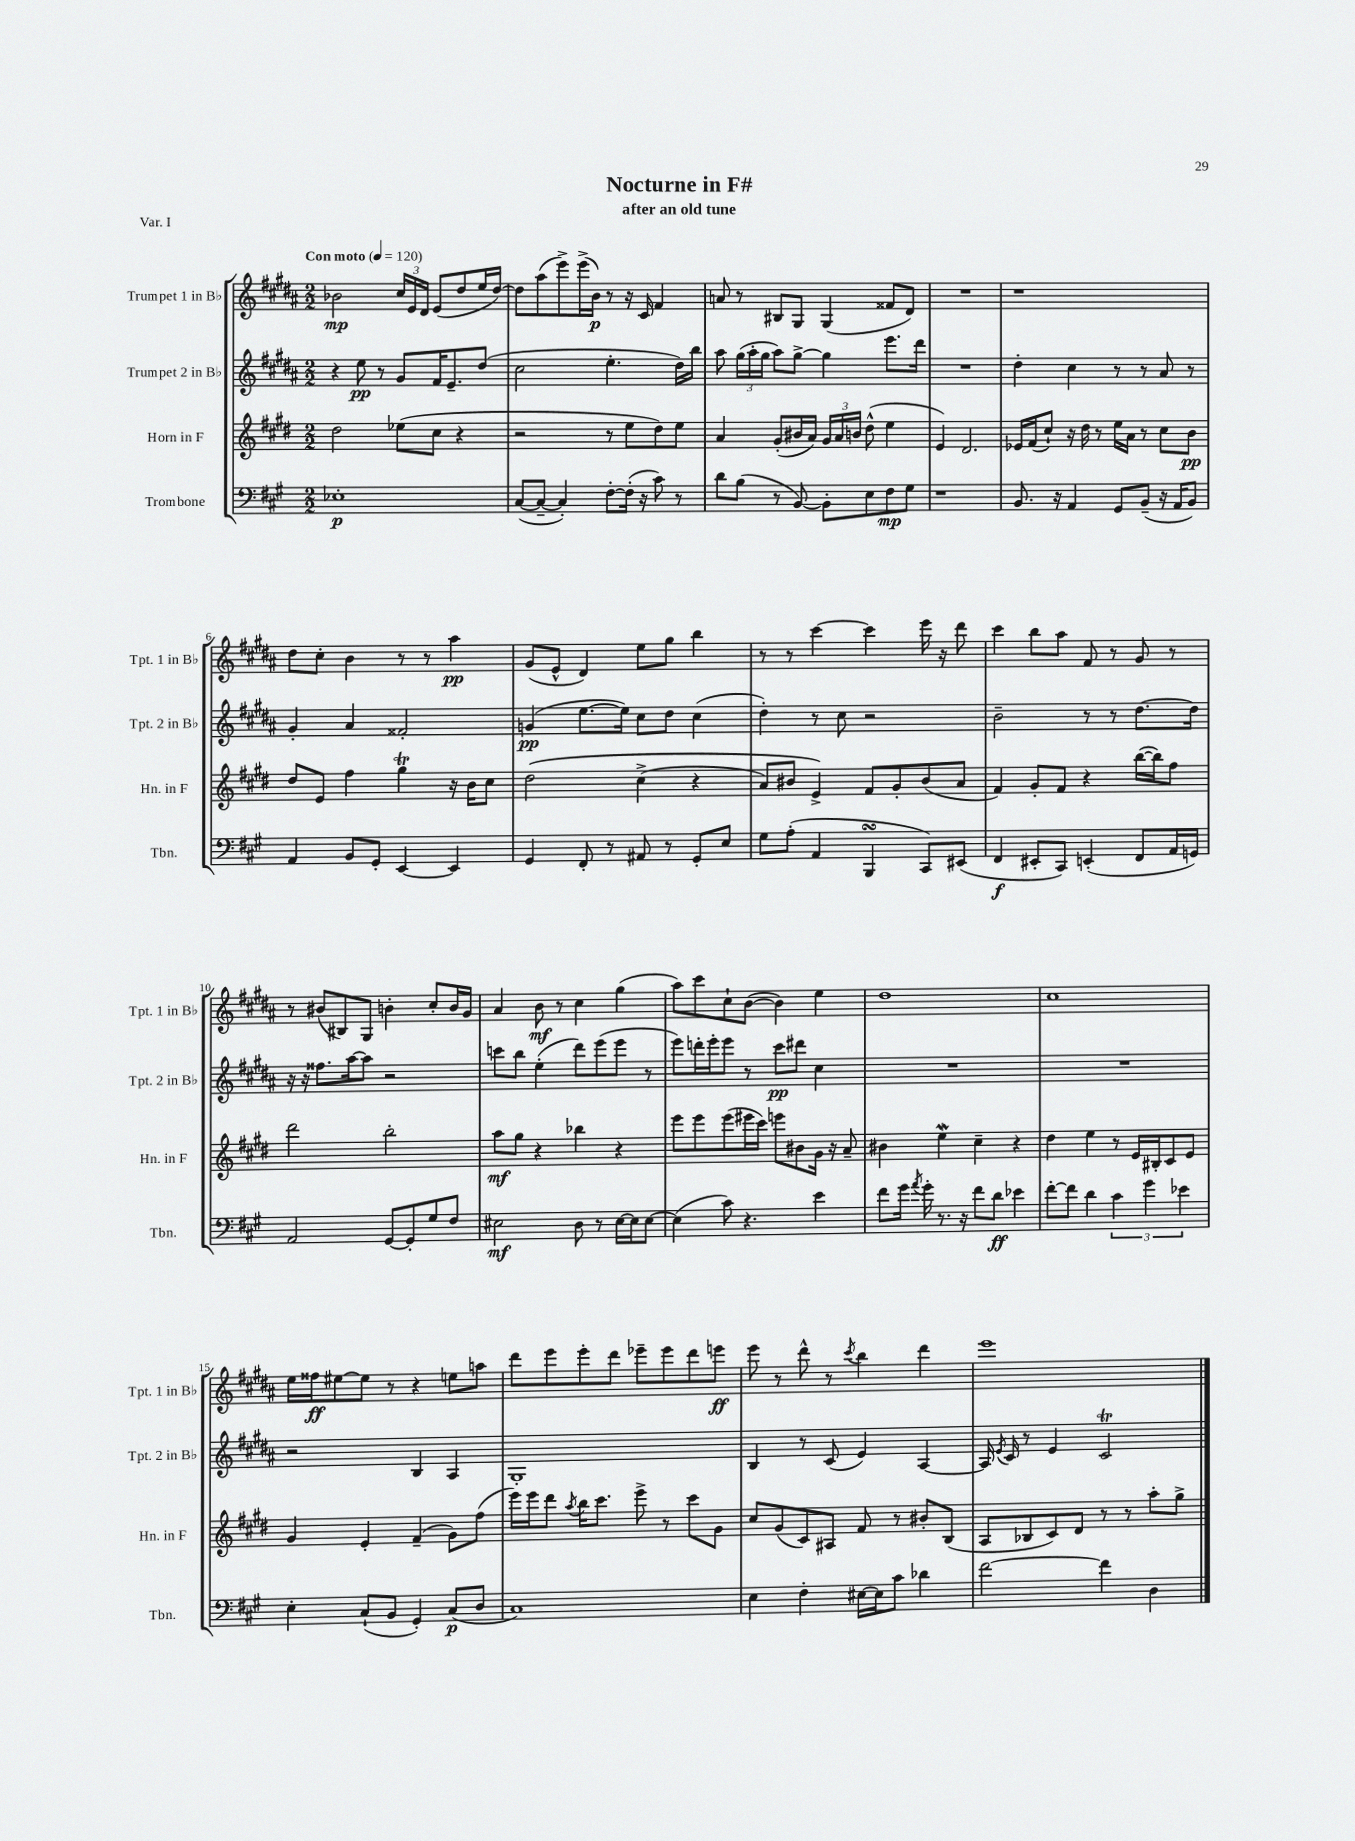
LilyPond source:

\header { title = "Nocturne in F#" subtitle = "after an old tune" piece = "Var. I" }
<<
\new StaffGroup <<
\new Staff = "s0" \with { instrumentName = "Trumpet 1 in Bb" shortInstrumentName = "Tpt. 1 in Bb" } {
    \clef treble \key b \major \numericTimeSignature \time 2/2 \tempo "Con moto" 4 = 120
    \autoBeamOff bes'2\mp \tuplet 3/2 { cis''16[ e'16 dis'16] } e'8[( dis''8 e''16 dis''16]~) |
    dis''8[ ais''8( e'''8->) e'''16->( b'16]\p) r8 r16 cis'16 fis'4 |
    a'8 r8 bis8[ gis8] gis4( fisis'8[ dis'8]) |
    R1 |
    r1 |
    dis''8[ cis''8]-. b'4 r8 r8 ais''4\pp |
    gis'8[( e'8]-^ dis'4) e''8[ gis''8] b''4 |
    r8 r8 cis'''4~ cis'''4 e'''16 r16 dis'''8 |
    cis'''4 b''8[ ais''8] fis'8 r8 gis'8 r8 |
    r8 bis'8[( bis8) gis8] b'4-. cis''8[-. b'16 gis'16] |
    ais'4 b'8\mf r8 cis''4 gis''4( |
    ais''8[) cis'''8 cis''8-! b'8]~( b'4) e''4 |
    dis''1 |
    cis''1 |
    e''16[ fisis''16\ff eis''8~ eis''8] r8 r4 e''8[ a''8] |
    dis'''8[ e'''8 e'''8-. dis'''8] ees'''8[-- ees'''8 dis'''8 e'''8]\ff |
    e'''8 r8 dis'''8-^ r8 \acciaccatura { cis'''8 } b''4 dis'''4 |
    e'''1 \bar "|." |
}
\new Staff = "s1" \with { instrumentName = "Trumpet 2 in Bb" shortInstrumentName = "Tpt. 2 in Bb" } {
    \clef treble \key b \major \numericTimeSignature \time 2/2
    \autoBeamOff r4 e''8\pp r8 gis'8[ fis'16 e'8.-- dis''8]( |
    cis''2 e''4.-. dis''16[) b''16] |
    ais''8 \tuplet 3/2 { gis''16[( ais''16-. gis''16] } ais''8[) gis''8]~-> gis''4 e'''8.[ dis'''16] |
    R1 |
    dis''4-. cis''4 r8 r8 ais'8 r8 |
    gis'4-. ais'4 fisis'2-. |
    g'4\pp( e''8.[~ e''16]) cis''8[ dis''8] cis''4( |
    dis''4-.) r8 cis''8 r2 |
    b'2-- r8 r8 dis''8.[~ dis''16] |
    r16 r16 fisis''8.[ ais''16~ ais''8] r2 |
    c'''8[ b''8] e''4-.( dis'''8[) e'''8( e'''8] r8 |
    e'''8[) d'''16-. e'''16-. e'''8] r8 cis'''8[\pp dis'''8] cis''4 |
    R1 |
    R1 |
    r2 b4 ais4 |
    gis1-. |
    b4 r8 cis'8( e'4) ais4~ |
    ais16 \acciaccatura { e'8 } cis'16 r8 e'4 cis'2\trill \bar "|." |
}
\new Staff = "s2" \with { instrumentName = "Horn in F" shortInstrumentName = "Hn. in F" } {
    \clef treble \key e \major \numericTimeSignature \time 2/2
    \autoBeamOff dis''2 ees''8[( cis''8] r4 |
    r2 r8 e''8[ dis''8) e''8] |
    a'4 gis'8[-.( bis'16 a'16]) \tuplet 3/2 { gis'16[ a'16 b'16] } dis''8-^( e''4 |
    e'4) dis'2. |
    ees'16[ fis'16( cis''8]-!) r16 dis''16 r8 e''16[ a'16] r8 cis''8[ b'8]\pp |
    dis''8[ e'8] fis''4 gis''4\trill r16 b'16[ cis''8] |
    dis''2\( cis''4->( r4 |
    a'8[) bis'8] e'4->\) fis'8[ gis'8-. bis'8( a'8] |
    fis'4) gis'8[-. fis'8] r4 b''16[~( b''16) fis''8] |
    dis'''2 b''2-. |
    a''8[\mf gis''8] r4 bes''4 r4 |
    e'''8[ e'''8 e'''8( eis'''16 cis'''16]) e'''8[ bis'8 gis'16] r16 a'8-- |
    bis'4 e''4\mordent cis''4-- r4 |
    dis''4 e''4 r8 e'16[ bis16-. cis'8 e'8] |
    gis'4 e'4-. fis'4--( gis'8[) fis''8]( |
    e'''16[) e'''16 dis'''8] \acciaccatura { a''8 } b''16[ cis'''8.] e'''8-> r8 cis'''8[ gis'8] |
    cis''8[ gis'8( cis'8) ais8] fis'8 r8 bis'8[-. b8]( |
    a8[ bes8 cis'8) dis'8] r8 r8 a''8[-. gis''8]-> \bar "|." |
}
\new Staff = "s3" \with { instrumentName = "Trombone" shortInstrumentName = "Tbn." } {
    \clef bass \key a \major \numericTimeSignature \time 2/2
    \autoBeamOff ees1-.\p |
    cis8[~( cis8]~-- cis4-.) fis8[~-. fis16]-.( r16 cis'8) r8 |
    d'8[ b8]( r8 b,8~) b,8[-. e8 fis8\mp gis8] |
    r1 |
    b,8. r16 a,4 gis,8[ b,8]--( r16 a,16[ b,8]) |
    a,4 b,8[ gis,8]-. e,4~ e,4 |
    gis,4 fis,8-. r8 ais,8 r8 gis,8[-. e8] |
    gis8[ a8]-.( a,4 b,,4\turn cis,8[) eis,8]( |
    fis,4\f eis,8[-. cis,8]) e,4-.( fis,8[ a,16 g,16]) |
    a,2 gis,8[~ gis,8-. gis8 fis8] |
    eis2\mf d8 r8 eis16[~ eis16 eis8]~ |
    eis4( cis'8) r4. e'4 |
    fis'8[ gis'16] \acciaccatura { a'8 } gis'16-. r8. r16 fis'8[ d'8]\ff ees'4 |
    fis'8[~-. fis'8] d'4 \tuplet 3/2 { cis'4 gis'4 ees'4 } |
    e4-. cis8[-!( b,8] gis,4-.) cis8[\p( d8] |
    cis1) |
    e4 fis4-. eis16[~ eis16 cis'8] des'4 |
    fis'2~ fis'4 d4 \bar "|." |
}
>>
>>
